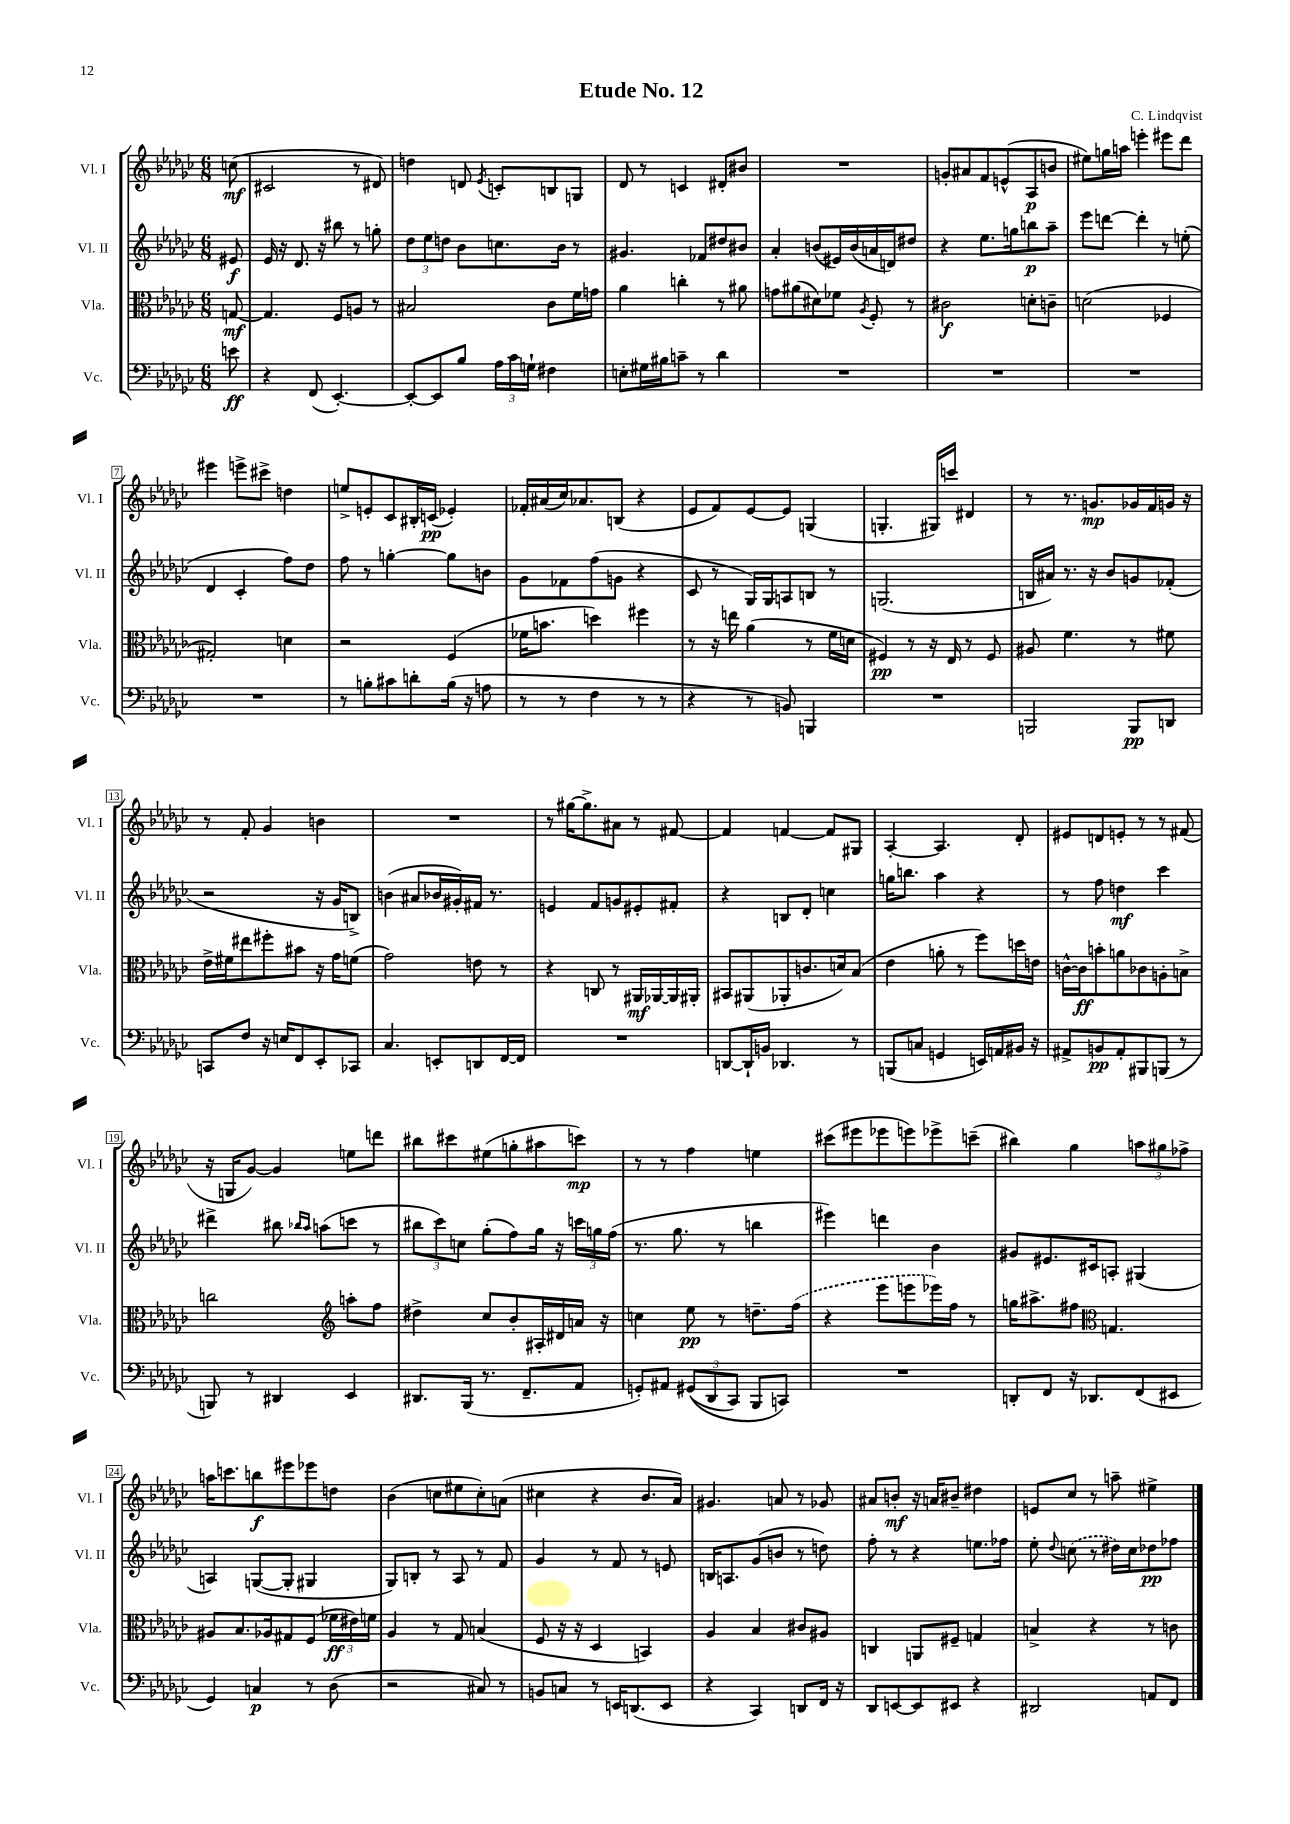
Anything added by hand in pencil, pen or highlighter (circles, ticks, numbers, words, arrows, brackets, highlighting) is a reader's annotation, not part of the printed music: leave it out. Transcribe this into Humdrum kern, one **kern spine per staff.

**kern	**dynam	**kern	**dynam	**kern	**dynam	**kern	**dynam
*part4	*part4	*part3	*part3	*part2	*part2	*part1	*part1
*staff4	*staff4	*staff3	*staff3	*staff2	*staff2	*staff1	*staff1
*I"Vc.	*	*I"Vla.	*	*I"Vl. II	*	*I"Vl. I	*
*I'Vc.	*	*I'Vla.	*	*I'Vl. II	*	*I'Vl. I	*
*clefF4	*	*clefC3	*	*clefG2	*	*clefG2	*
*k[b-e-a-d-g-c-]	*	*k[b-e-a-d-g-c-]	*	*k[b-e-a-d-g-c-]	*	*k[b-e-a-d-g-c-]	*
*M6/8	*	*M6/8	*	*M6/8	*	*M6/8	*
=	=	=	=	=	=	=	=
8en\	ff	[8Gn/	mf	8e#X/	f	(8ccn\	mf
=1	=1	=1	=1	=1	=1	=1	=1
4r	.	4.G/]	.	16e-/	.	2c#X/	.
.	.	.	.	16r	.	.	.
.	.	.	.	8.d-/	.	.	.
(8FF/	.	.	.	.	.	.	.
.	.	.	.	16r	.	.	.
[4.EE-'/)	.	8F/L	.	8bb#X\	.	.	.
.	.	8An/J	.	8r	.	8r	.
.	.	8r	.	8ggn'\	.	8d#X/)	.
=2	=2	=2	=2	=2	=2	=2	=2
8EE-'/L_	.	2B#X/	.	12dd-\L	.	4ddn\	.
.	.	.	.	12ee-\	.	.	.
8EE-/]	.	.	.	.	.	.	.
.	.	.	.	12ddn\J	.	.	.
8B-/J	.	.	.	8b-\L	.	8dn/	.
.	.	.	.	.	.	8qe-/	.
24A-\LL	.	.	.	8.ccn\	.	8cn'/L	.
24c-\	.	.	.	.	.	.	.
24Gn`\JJ	.	.	.	.	.	.	.
4F#X\	.	8c-\L	.	.	.	8Bn/	.
.	.	.	.	16b-\Jk	.	.	.
.	.	16f\L	.	8r	.	8Gn/J	.
.	.	16gn\JJ	.	.	.	.	.
=3	=3	=3	=3	=3	=3	=3	=3
8En'\L	.	4a-\	.	4.g#X/	.	8d-/	.
16G#X\L	.	.	.	.	.	8r	.
16B#X\J	.	.	.	.	.	.	.
8cn~\J	.	4ccn'\	.	.	.	4cn/	.
8r	.	.	.	8f-X/L	.	.	.
4d-\	.	8r	.	8dd#X/	.	8d#X'/L	.
.	.	8a#X\	.	8b#X/J	.	8b#X/J	.
=4	=4	=4	=4	=4	=4	=4	=4
2.r	.	8gn\L	.	4a-'/	.	2.r	.
.	.	(8a#X\	.	.	.	.	.
.	.	8d#X\)	.	(8bn/L	.	.	.
.	.	8f-X\J	.	16e#X/L)	.	.	.
.	.	.	.	(16b/	.	.	.
.	.	8qA-/	.	.	.	.	.
.	.	8F'/	.	16an/	.	.	.
.	.	.	.	16dn/J)	.	.	.
.	.	8r	.	8dd#X/J	.	.	.
=5	=5	=5	=5	=5	=5	=5	=5
2.r	.	2c#X\	f	4r	.	8gn'/L	.
.	.	.	.	.	.	8a#X/	.
.	.	.	.	8.ee-\L	.	8f/	.
.	.	.	.	.	.	(8en^^/	.
.	.	.	.	16ggn\k	.	.	.
.	.	8dn'\L	.	8bbn\	p	8A-/	p
.	.	8cn~\J	.	8aa-~\J	.	8bn/J	.
=6	=6	=6	=6	=6	=6	=6	=6
2.r	.	(2dn\	.	8eee-\L	.	8ee#X\L)	.
.	.	.	.	[8dddn\J	.	16ggn\L	.
.	.	.	.	.	.	16aan\JJ	.
.	.	.	.	4ddd'\]	.	4eeen'\	.
.	.	4F-X/	.	8r	.	8eee#X\L	.
.	.	.	.	(8een'\	.	8ddd-\J	.
!!LO:LB:g=z
=7	=7	=7	=7	=7	=7	=7	=7
2.r	.	2G#X'/)	.	4d-/	.	4eee#X\	.
.	.	.	.	4c-'/	.	8eeen^\L	.
.	.	.	.	.	.	8ccc#X^\J	.
.	.	4dn\	.	8ff\L)	.	4ddn\	.
.	.	.	.	8dd-\J	.	.	.
=8	=8	=8	=8	=8	=8	=8	=8
8r	.	2r	.	8ff\	.	8een^/L	.
8Bn'\L	.	.	.	8r	.	8en'/	.
8c#X\	.	.	.	[4ggn'\	.	8c-/	.
8dn'\	.	.	.	.	.	16B#X'/L	.
.	.	.	.	.	.	(16cn/JJ	pp
(16B\Jk	.	(4F/	.	8gg\L]	.	4e-X'/)	.
16r	.	.	.	.	.	.	.
8An\	.	.	.	8bn\J	.	.	.
=9	=9	=9	=9	=9	=9	=9	=9
8r	.	16f-X\KL	.	8g-\L	.	16f-X'/LL	.
.	.	8.bn\J	.	.	.	(16a#X/	.
8r	.	.	.	8f-X\	.	16cc-/J)	.
.	.	.	.	.	.	8.a-X/	.
4F\	.	4ddn\)	.	(8ff\	.	.	.
.	.	.	.	8gn\J	.	(8Bn/J	.
8r	.	4ff#X\	.	4r	.	4r	.
8r	.	.	.	.	.	.	.
=10	=10	=10	=10	=10	=10	=10	=10
4r	.	8r	.	8c-/	.	8e-/L	.
.	.	16r	.	8r	.	8f/)	.
.	.	16een\	.	.	.	.	.
8r	.	(4a-\	.	16G-/LL)	.	[8e-/	.
.	.	.	.	16G-/J	.	.	.
8BBn/)	.	.	.	8An/	.	8e-/J]	.
4BBBn/	.	8r	.	8Bn/J	.	(4Gn/	.
.	.	16f\LL	.	8r	.	.	.
.	.	16dn\JJ	.	.	.	.	.
=11	=11	=11	=11	=11	=11	=11	=11
2.r	.	4F#X/)	pp	(2.Gn/	.	4.Gn'/	.
.	.	8r	.	.	.	.	.
.	.	16r	.	.	.	16G#X/LL)	.
.	.	16E-/	.	.	.	16cccn/JJ	.
.	.	8r	.	.	.	4d#X/	.
.	.	8F#/	.	.	.	.	.
=12	=12	=12	=12	=12	=12	=12	=12
2BBBn/	.	8A#X/	.	16Bn/LL	.	8r	.
.	.	.	.	16a#X/JJ)	.	.	.
.	.	4.f\	.	8.r	.	8.r	.
.	.	.	.	16r	.	8.gn/L	mp
.	.	.	.	8b-/L	.	.	.
8BBB/L	pp	8r	.	8gn/	.	16g-X/L	.
.	.	.	.	.	.	16f/	.
8DDn/J	.	8f#X\	.	(8f-X'/J	.	16gn/JJ	.
.	.	.	.	.	.	16r	.
!!LO:LB:g=z
=13	=13	=13	=13	=13	=13	=13	=13
8CCn/L	.	16e-^\LL	.	2r	.	8r	.
.	.	16f#X\J	.	.	.	.	.
8F/J	.	8ee#X\	.	.	.	8f'/	.
16r	.	8ff#X'\	.	.	.	4g-/	.
16En/KL	.	.	.	.	.	.	.
8FF/	.	8b#X\J	.	.	.	.	.
8EE-'/	.	16r	.	16r	.	4bn\	.
.	.	16g-\KL	.	16g-/KL	.	.	.
8CC-X/J	.	(8fn\J	.	8Bn^/J)	.	.	.
=14	=14	=14	=14	=14	=14	=14	=14
4.C-/	.	2g-\)	.	(4bn\	.	2.r	.
.	.	.	.	8a#X/L	.	.	.
8EEn'/L	.	.	.	16b-X/L	.	.	.
.	.	.	.	16g#X'/)	.	.	.
8DDn/	.	8en\	.	16f#X/JJ	.	.	.
.	.	.	.	8.r	.	.	.
[16FF/L	.	8r	.	.	.	.	.
16FF/JJ]	.	.	.	.	.	.	.
=15	=15	=15	=15	=15	=15	=15	=15
2.r	.	4r	.	4en/	.	8r	.
.	.	.	.	.	.	[16gg#X\KL	.
.	.	.	.	.	.	8.gg#^\]	.
.	.	8Cn/	.	8f/L	.	.	.
.	.	8r	.	8gn/	.	8a#X\J	.
.	.	16AA#X/LL	mf	8e#X'/	.	8r	.
.	.	[16AA-X/	.	.	.	.	.
.	.	16AA-/]	.	8f#X'/J	.	[8f#X/	.
.	.	16AA#X'/JJ	.	.	.	.	.
=16	=16	=16	=16	=16	=16	=16	=16
[8DDn/L	.	8BB#X/L	.	4r	.	4f#/]	.
16DD`/L]	.	(8AA#X/	.	.	.	.	.
16BBn/JJ	.	.	.	.	.	.	.
4.DD-X/	.	8AA-X'/	.	8Bn/L	.	[4fn/	.
.	.	8.cn/	.	8d-'/J	.	.	.
.	.	.	.	4ccn\	.	8f/L]	.
.	.	16dn/k)	.	.	.	.	.
8r	.	(8B-/J	.	.	.	8G#X/J	.
=17	=17	=17	=17	=17	=17	=17	=17
(8BBBn/L	.	4e-\	.	16ggn\KL	.	[4A-'/	.
.	.	.	.	8.bbn\J	.	.	.
8Cn/J	.	.	.	.	.	.	.
4GGn/	.	8an'\	.	4aa-\	.	4.A-/]	.
.	.	8r	.	.	.	.	.
16EEn/LL)	.	8ff\L)	.	4r	.	.	.
16AAn/	.	.	.	.	.	.	.
16BB#X/JJ	.	16ddn\L	.	.	.	8d-'/	.
16r	.	16en\JJ	.	.	.	.	.
=18	=18	=18	=18	=18	=18	=18	=18
8AA#X^/L	.	[16cn^^\LL	.	8r	.	8e#X/L	.
.	.	16c\J]	ff	.	.	.	.
8BBn/	pp	8bn'\	.	8ff\	.	8dn/	.
8AA#'/	.	8an\	.	4ddn\	mf	8en'/J	.
8BBB#X/	.	8c-X\	.	.	.	8r	.
(8BBBn/J	.	8An'\	.	4ccc-\	.	8r	.
8r	.	8Bn^\J	.	.	.	(8f#X/	.
!!LO:LB:g=z
=19	=19	=19	=19	=19	=19	=19	=19
8BBBn/)	.	2ccn\	.	4ddd#X^\	.	16r	.
.	.	.	.	.	.	16Gn/KL	.
8r	.	.	.	.	.	[8g-/J)	.
4DD#X/	.	.	.	8bb#X\	.	4g-/]	.
.	.	.	.	16qqbb-X/LL	.	.	.
.	.	.	.	16qqaa-/JJ	.	.	.
.	.	.	.	(8aan\L	.	.	.
*	*	*clefG2	*	*	*	*	*
4EE-/	.	8aan'\L	.	8cccn\J	.	8een\L	.
.	.	8ff\J	.	8r	.	8dddn\J	.
=20	=20	=20	=20	=20	=20	=20	=20
8.DD#X/L	.	4dd#X^\	.	12bb#X\L	.	8bb#X\L	.
.	.	.	.	12ccc-\)	.	.	.
.	.	.	.	.	.	8ccc#X\	.
.	.	.	.	12ccn\J	.	.	.
(16BBB-/Jk	.	.	.	.	.	.	.
8.r	.	8cc-/L	.	(8gg-'\L	.	(8ee#X\	.
.	.	8b-'/	.	8ff\)	.	8ggn'\	.
8.FF~/L	.	.	.	.	.	.	.
.	.	16A#X'/L	.	16gg-\Jk	.	8aa#X\	.
.	.	16d#X/	.	16r	.	.	.
8AA-/J	.	16an/JJ	.	24cccn\LL	.	8cccn\J)	mp
.	.	.	.	24ggn\	.	.	.
.	.	16r	.	.	.	.	.
.	.	.	.	(24ff\JJ	.	.	.
=21	=21	=21	=21	=21	=21	=21	=21
8GGn'/L)	.	4ccn\	.	8.r	.	8r	.
8AA#X/J	.	.	.	.	.	8r	.
.	.	.	.	8.gg-\	.	.	.
((12GG#X/L	.	8ee-\	pp	.	.	4ff\	.
12DD-/	.	.	.	.	.	.	.
.	.	8r	.	8r	.	.	.
12CC-/J)	.	.	.	.	.	.	.
8BBB-/L	.	8.ddn~\L	.	4bbn\	.	4een\	.
8CCn/J)	.	.	.	.	.	.	.
.	.	(16ff\Jk	.	.	.	.	.
=22	=22	=22	=22	=22	=22	=22	=22
2.r	.	4r	.	4eee#X\)	.	(8ccc#X\L	.
.	.	.	.	.	.	8eee#X\	.
.	.	8eee-\L	.	4dddn\	.	8eee-X\	.
.	.	8eeen\	.	.	.	8eeen\)	.
.	.	16eee-X\L)	.	4b-\	.	8eee-X^\	.
.	.	16ff\JJ	.	.	.	.	.
.	.	8r	.	.	.	(8cccn~\J	.
=23	=23	=23	=23	=23	=23	=23	=23
8DDn'/L	.	16ggn\KL	.	8g#X/L	.	4bb#X\)	.
.	.	8.aa#X^\	.	.	.	.	.
8FF/J	.	.	.	8.e#X/	.	.	.
16r	.	8ff#X\J	.	.	.	4gg-\	.
8.DD-X/L	.	.	.	16c#X/k	.	.	.
*	*	*clefC3	*	*	*	*	*
.	.	4.Gn/	.	8An'/J	.	.	.
(8FF/	.	.	.	(4G#X/	.	12aan\L	.
.	.	.	.	.	.	12gg#X\	.
8EE#X/J	.	.	.	.	.	.	.
.	.	.	.	.	.	12ff-X^\J	.
!!LO:LB:g=z
=24	=24	=24	=24	=24	=24	=24	=24
4GG-/)	.	8A#X/L	.	4An/)	.	16aan\KL	.
.	.	.	.	.	.	8.cccn\	.
.	.	8.B-/	.	.	.	.	.
4Cn/	p	.	.	([8Gn/L	.	8bbn\	f
.	.	16A-X/k	.	.	.	.	.
.	.	8G#X/	.	8G'/J]	.	8eee#X\	.
8r	.	(8F/J	.	4G#X/	.	8eee-X\	.
(8D-\	.	24f-X\LL	ff	.	.	8ddn\J	.
.	.	24e#X\)	.	.	.	.	.
.	.	24fn\JJ	.	.	.	.	.
=25	=25	=25	=25	=25	=25	=25	=25
2r	.	4A-/	.	8G-/L)	.	(4b-\	.
.	.	.	.	8Bn'/J	.	.	.
.	.	8r	.	8r	.	8ccn\L	.
.	.	8G-/	.	8A-/	.	8ee#X\	.
8C#X/)	.	(4Bn/	.	8r	.	8cc'\)	.
8r	.	.	.	8f/	.	(8an\J	.
=26	=26	=26	=26	=26	=26	=26	=26
8BBn/L	.	8F/	.	4g-/	.	4cc#X\	.
8Cn/J	.	16r	.	.	.	.	.
.	.	16r	.	.	.	.	.
8r	.	4D-/	.	8r	.	4r	.
16EEn/KL	.	.	.	8f/	.	.	.
(8.DDn/	.	.	.	.	.	.	.
.	.	4BBn/)	.	8r	.	8.b-/L	.
8EE/J	.	.	.	8en/	.	.	.
.	.	.	.	.	.	16a-/Jk)	.
=27	=27	=27	=27	=27	=27	=27	=27
4r	.	4A-/	.	16Bn/KL	.	4.g#X/	.
.	.	.	.	8.An/	.	.	.
4CC-/)	.	4B-/	.	(8g-/	.	.	.
.	.	.	.	8bn/J	.	8an/	.
8DDn/L	.	8c#X/L	.	8r	.	8r	.
16FF/Jk	.	8A#X/J	.	8ddn\)	.	8g-X/	.
16r	.	.	.	.	.	.	.
=28	=28	=28	=28	=28	=28	=28	=28
8DD-/L	.	4Cn/	.	8ff'\	.	8a#X/L	.
[8EEn/	.	.	.	8r	.	8bn'/J	mf
8EE/]	.	8AAn/L	.	4r	.	16r	.
.	.	.	.	.	.	16an/KL	.
8EE#X/J	.	8F#X~/J	.	.	.	8b#X~/J	.
4r	.	4Gn/	.	8.een\L	.	4dd#X\	.
.	.	.	.	16ff-X\Jk	.	.	.
=29	=29	=29	=29	=29	=29	=29	=29
2DD#X/	.	4Bn^/	.	8ee-'\	.	8en/L	.
.	.	.	.	8qqdd-/	.	.	.
.	.	.	.	(8ccn\	.	8cc-/J	.
.	.	4r	.	8r	.	8r	.
.	.	.	.	16dd#X\LL)	.	8aan~\	.
.	.	.	.	16cc\J	.	.	.
8AAn/L	.	8r	.	8dd-X\	pp	4ee#X^\	.
8FF/J	.	8cn\	.	8ff-X\J	.	.	.
==	==	==	==	==	==	==	==
*-	*-	*-	*-	*-	*-	*-	*-
